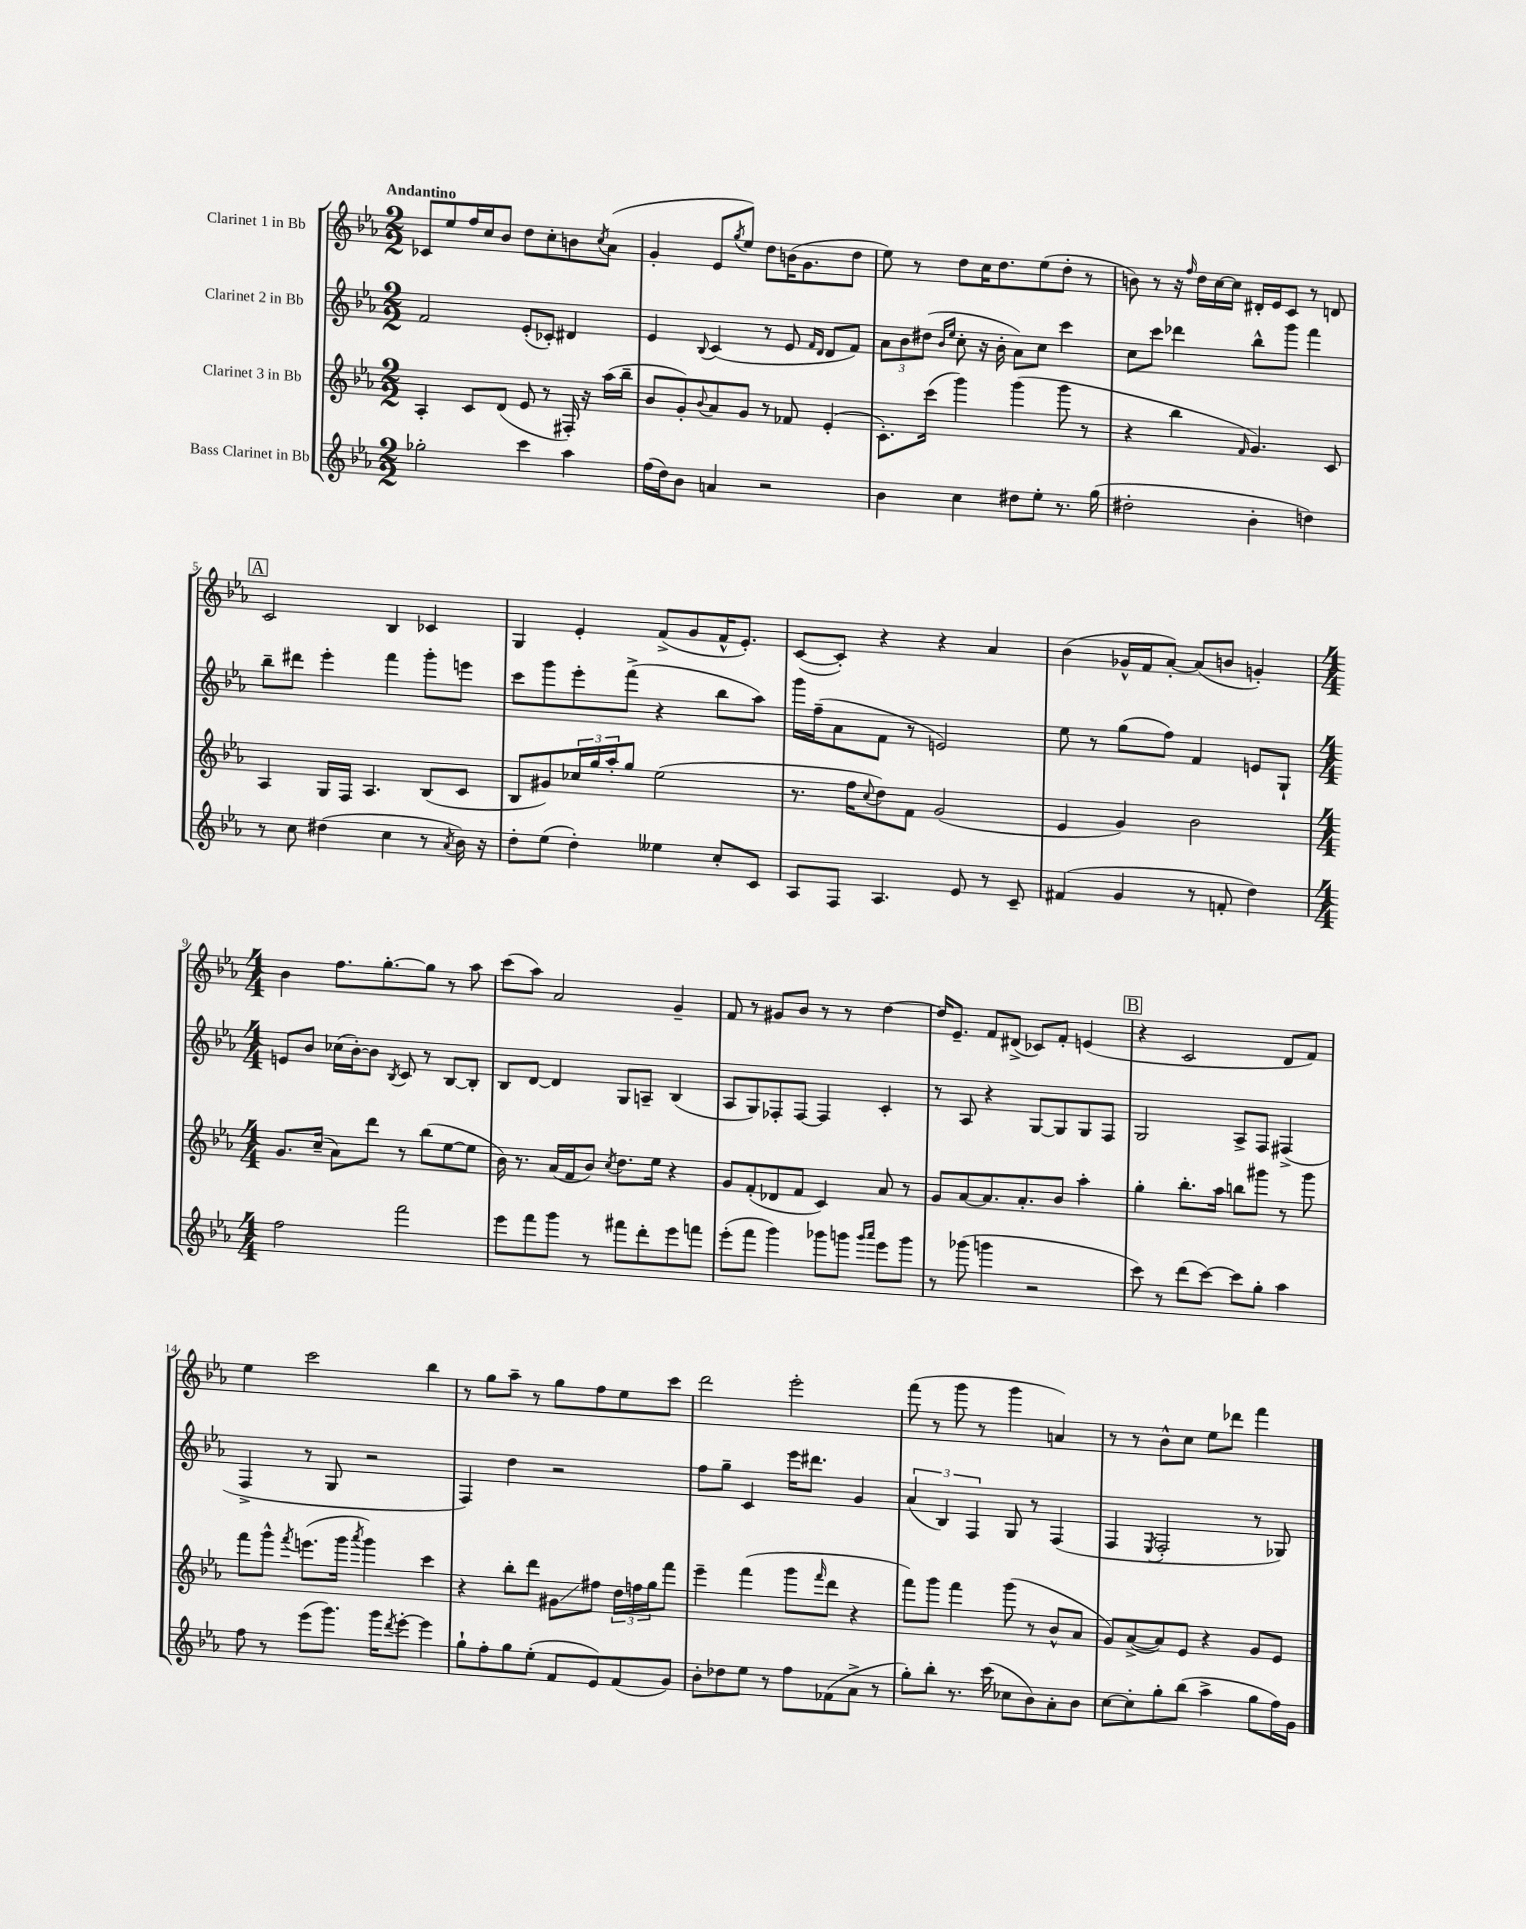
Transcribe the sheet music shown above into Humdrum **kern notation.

**kern	**kern	**kern	**kern
*staff4	*staff3	*staff2	*staff1
*clefG2	*clefG2	*clefG2	*clefG2
*k[b-e-a-]	*k[b-e-a-]	*k[b-e-a-]	*k[b-e-a-]
*M2/2	*M2/2	*M2/2	*M2/2
2gg-'	4A-'	2f	8c-
.	.	.	8ee-
.	8c	.	16ff
.	.	.	16cc
.	(8d	.	8b-
4ccc	8e-	(8e-'	8dd
.	8r	8c-')	8cc'
4aa-	16F#')	4d#	8b
.	16r	.	.
.	.	.	8qcc
.	(16aa-	.	(8a-
.	16bb-~	.	.
=	=	=	=
(16ff	8b-	4e-	4g'
16dd)	.	.	.
8b-	8g')	.	.
.	8qqb-	8qqB-	.
4a	8a-	(4c	8e-
.	.	.	8qgg
.	8g	.	8ee-)
2r	8r	8r	8dd
.	8f-	8e-	(16b
.	.	.	8.g
.	.	16qqf	.
.	.	16qqd	.
.	(4e-'	8d	.
.	.	8f)	8dd
=	=	=	=
4b-	8.c')	12a-	8ee-)
.	.	12b-	.
.	.	.	8r
.	.	(12dd#	.
.	(16ccc	.	.
.	.	16qqb-	.
.	.	16qqee-	.
4cc	4ggg)	8cc'	8dd
.	.	16r	16cc
.	.	16b-'	8.dd
8dd#	(4ggg	8a-)	.
8ee-'	.	8cc	(8ee-
8.r	8ggg	4ccc	8dd'
.	8r	.	8r
(16gg	.	.	.
=	=	=	=
2dd#'	4r	8cc	8b)
.	.	8ccc	8r
.	4bb-	4ddd-	16r
.	.	.	16qqff
.	.	.	16dd
.	.	.	[16cc
.	.	.	16cc]
.	16qqf	.	.
4b-'	4.g)	8bb-^^	16d#'
.	.	.	16e-
.	.	8ggg	8c
4dd)	.	4fff	8r
.	8c	.	8d
=	=	=	=
8r	4A-	8bb-~	2c
8cc	.	8ddd#	.
(4dd#	16G	4eee-'	.
.	16F	.	.
.	4.A-	.	.
4cc	.	4fff	4B-
8r	(8B-	8ggg'	4c-
8qa-	.	.	.
16b-)	8c	8eee	.
16r	.	.	.
=	=	=	=
8dd'	8B-	8ccc	4G
(8ee-	8g#)	8ggg	.
4dd')	24cc-	8eee-'	4e-'
.	24gg	.	.
.	24aa-'	.	.
.	8gg	(8fff^	.
4ee--	(2ee-	4r	(8f^
.	.	.	8g
8cc'	.	8bb-	16f^^
.	.	.	8.e-')
8c	.	8aa-)	.
=	=	=	=
8A-	8.r	16ggg	([8c
.	.	(16ff~	.
8F	.	8a-	8c'])
.	16ff	.	.
.	8qqcc	.	.
4.A-	8dd)	8f	4r
.	8f	8r	.
.	(2g	2e)	4r
8e-	.	.	.
8r	.	.	4a-
8c~	.	.	.
=	=	=	=
(4f#	4e-	8ee-	(4b-
.	.	8r	.
4g	4g)	(8gg	16g-^^
.	.	.	16f
.	.	8ff)	[8a-')
8r	2b-	4f	(8a-]
8f'	.	.	8b
4dd)	.	8e	4g')
.	.	8G`	.
=	=	=	=
*M4/4	*M4/4	*M4/4	*M4/4
2ff	8.g	8e	4b-
.	.	8b-	.
.	(16cc~	.	.
.	8a-)	(16cc-	8.ff
.	.	[16b-')	.
.	8ddd	8b-]	.
.	.	.	[8.gg'
.	.	8qB-	.
2fff	8r	8c	.
.	(8bb-	8r	8gg]
.	[8ee-	[8B-	8r
.	8ee-]	8B-']	8aa-
=	=	=	=
8eee-	16b-)	8B-	(8ccc
.	8.r	.	.
8fff	.	[8d	8aa-)
8ggg	(16a-	4d]	2a-
.	16f	.	.
8r	8b-)	.	.
.	8qcc	.	.
8fff#	8.dd	8G	.
8ddd'	.	8A~	.
.	16ee-	.	.
8eee-	4r	(4B-	4g~
8fff	.	.	.
=	=	=	=
(8eee-'	8g	8A-	8f
8fff	(8f'	8G)	8r
4ggg)	8d-	8F-'	8g#
.	8f	[8F-	8b-
8ggg-	4c)	4F-]	8r
8ggg	.	.	8r
16qqggg	.	.	.
16qqaaa-	.	.	.
8eee-	8a-	4c'	[4dd
8ggg	8r	.	.
=	=	=	=
8r	8g	8r	16dd]
.	.	.	8.e-~
(8ggg-	[8a-	8A-	.
4ggg	8.a-]	4r	8f
.	.	.	(8d#^
.	8.a-'	.	.
2r	.	[8G	8c-)
.	8b-	8G]	8f'
.	4aa-'	8G	(4e
.	.	8F	.
=	=	=	=
8ccc)	4gg'	2G	4r
8r	.	.	.
(8ddd	8.bb-'	.	2c
[8ccc)	.	.	.
.	16aa-	.	.
8ccc]	8bb	8A-^	.
8gg'	8ggg#	8F	.
4aa-	8r	(4F#^	8d
.	8ggg#	.	8f)
=	=	=	=
8ff	8fff	4F^	4ee-
8r	8ggg^^	.	.
.	8qfff	.	.
(8eee-	(8.eee	8r	2ccc
8.ggg)	.	8G	.
.	16ggg	.	.
.	8qaaa-	.	.
.	4ggg)	2r	.
16ggg	.	.	.
8qddd	.	.	.
[8eee-'	.	.	.
4eee-]	4ccc	.	4bb-
=	=	=	=
8gg`	4r	4F)	8r
8ff'	.	.	8gg
8gg	8bb-'	4dd	8aa-~
(8ee-'	8ddd	.	8r
8f	8g#	2r	8gg
8e-)	8ff#	.	8ff
(8f	24dd	.	8ee-
.	24ff	.	.
.	24gg	.	.
8g)	8fff	.	8ccc
=	=	=	=
8b-'	4eee-~	8ff	2ddd
8dd-	.	8gg~	.
8ee-	(4fff	4c	.
8r	.	.	.
8ff	8ggg	16eee-	2eee-'
.	.	8.ddd#	.
.	16qqfff	.	.
(8f-	8ddd	.	.
8a-^	4r	4g	.
8r	.	.	.
=	=	=	=
8gg')	8fff)	(6a-	(8fff
8bb-'	8ggg	.	8r
.	.	6B-)	.
8.r	4fff	.	8ggg
.	.	6F	.
.	.	.	8r
(16ccc	.	.	.
8cc-	(8ggg	8G	4ggg
8b-)	8r	8r	.
8a-'	8b-^^	(4F	4a)
8b-	8a-	.	.
=	=	=	=
[8cc	8g)	4F	8r
8cc']	([8a-^	.	8r
.	.	8qE-	.
8gg'	8a-])	2F'	8b-^^
(8bb-	8e-	.	8cc
4aa-^	4r	.	8ee-
.	.	.	8ddd-
8gg	8g	8r	4fff
16ff)	8e-	8G-)	.
16g	.	.	.
==	==	==	==
*-	*-	*-	*-
